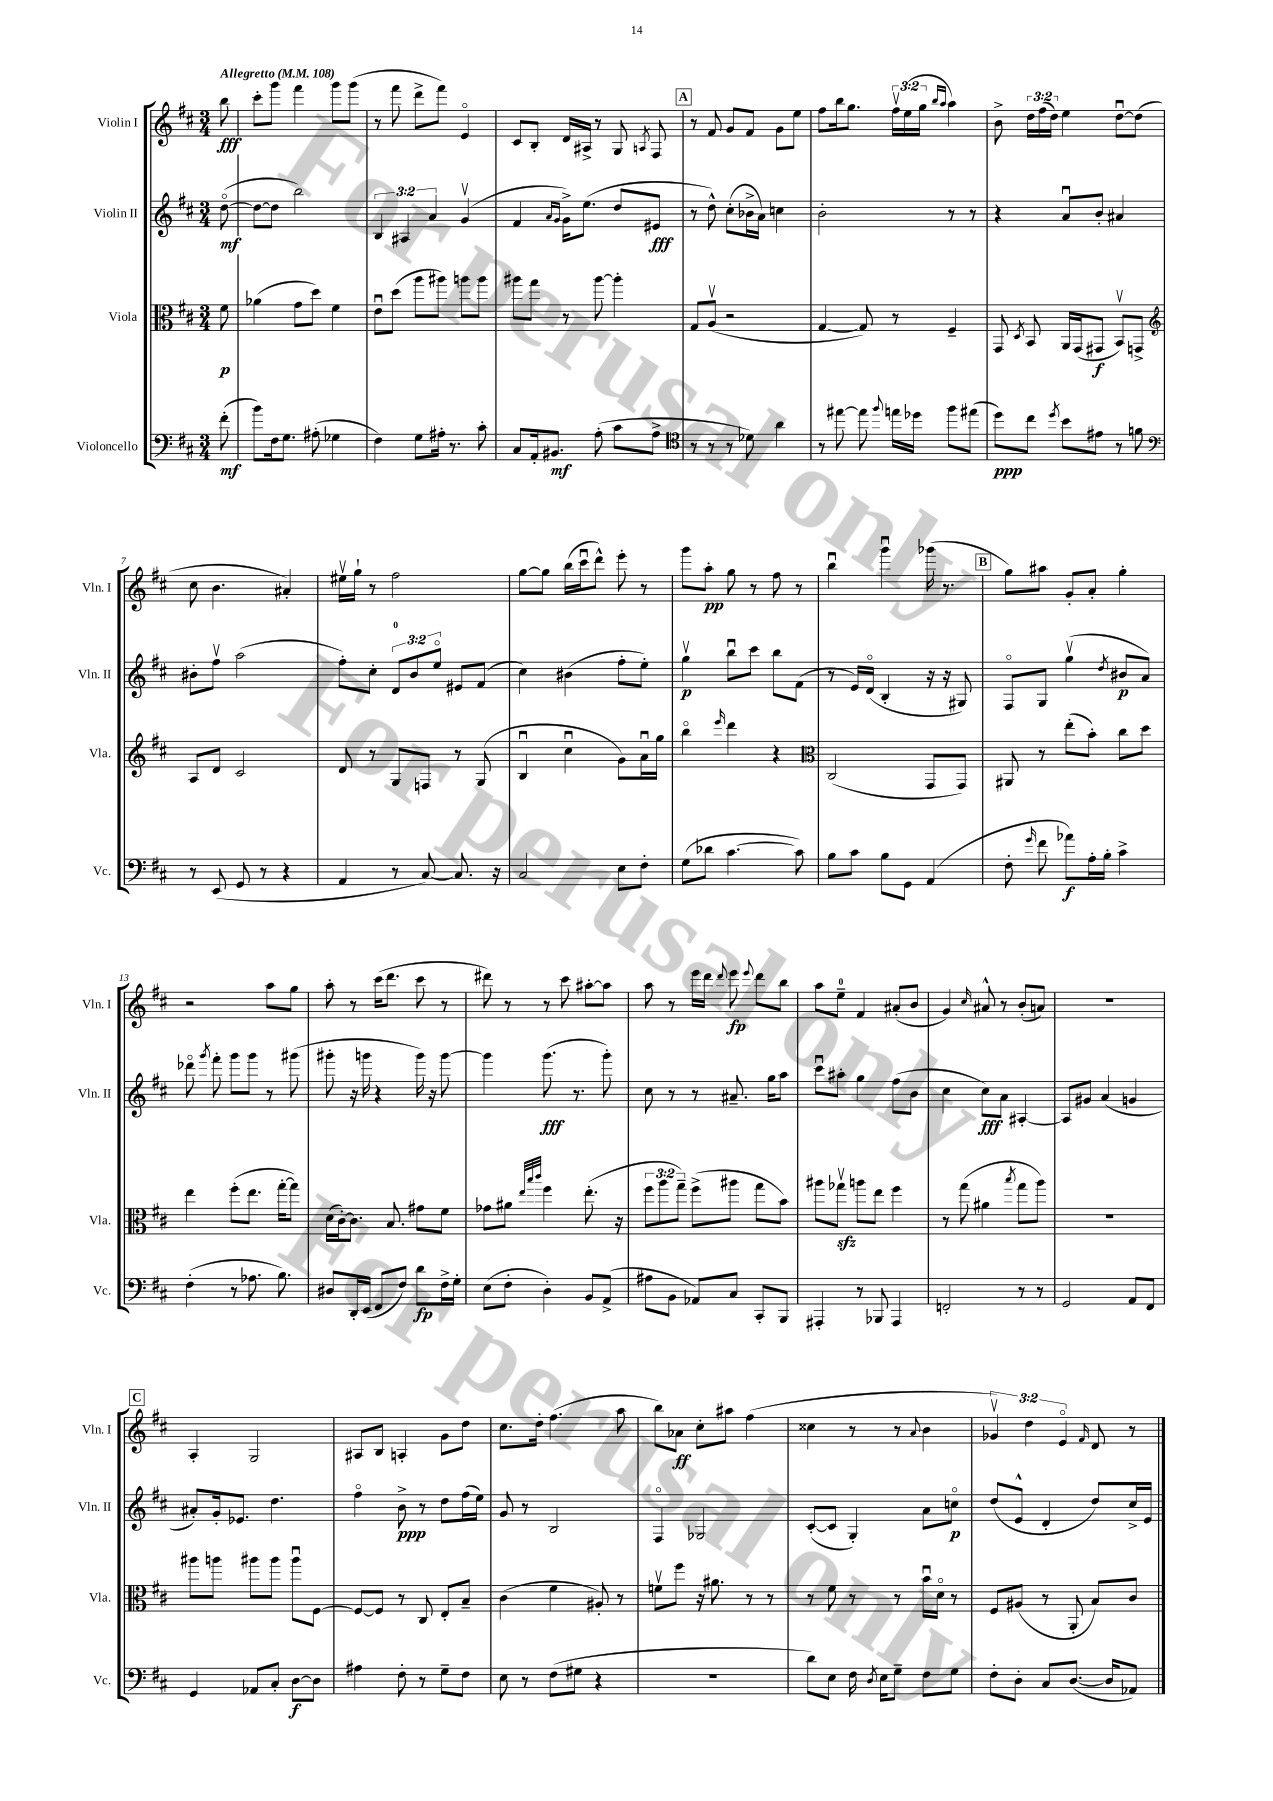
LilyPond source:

<<
\new StaffGroup <<
\new Staff = "s0" \with { instrumentName = "Violin I" shortInstrumentName = "Vln. I" } {
    \clef treble \key d \major \numericTimeSignature \time 3/4 \override Staff.TupletNumber.text = #tuplet-number::calc-fraction-text \partial 8 \tempo "Allegretto" 4 = 108
    \autoBeamOff b''8\fff |
    cis'''8[-. g'''8] fis'''4 g'''8[ g'''8]( |
    r8 fis'''8 d'''8[-> fis'''8]) e'4\flageolet |
    cis'8[ b8]-. d'16[ ais16]-> r8 g8 \acciaccatura { a8 } fis8 |
    \mark \markup { \box "A" } r8 fis'8 g'8[ fis'8] g'8[ e''8] |
    fis''8[ b''16 g''8.] \tuplet 3/2 { fis''16[\upbow e''16( g''16] } \grace { b''16[ a''16] } a''4) |
    b'8-> \tuplet 3/2 { d''16[ fis''16( d''16]) } e''4 d''8[~\downbow d''8]( |
    cis''8 b'4. ais'4-.) |
    eis''16[\upbow g''16]-! r8 fis''2 |
    g''8[~ g''8] b''16[( cis'''16\downbow d'''8]-^) e'''8-. r8 |
    g'''8[ a''8]-.\pp g''8 r8 fis''8 r8 |
    b''4\downbow g'''4\downbow ges'''16( r8. |
    \mark \markup { \box "B" } g''8[) ais''8] g'8[-. a'8]-. g''4-. |
    r2 a''8[ g''8] |
    a''8-. r8 cis'''16[( d'''8.] cis'''8 r8 |
    dis'''8) r8 r8 cis'''8 ais''8[~-. ais''8] |
    a''8 r8 e'''16[ d'''16] \appoggiatura { d'''8 } e'''8\fp \appoggiatura { e'''8 } d'''8[ b''8] |
    a''8[ e''8]-0-- fis'4 ais'8[-.( b'8] |
    g'4) \grace { cis''16 } ais'8-^ r8 b'8[-.( a'8]) |
    R2. |
    \mark \markup { \box "C" } a4-. g2 |
    ais8[ b8] a4-. g'8[ d''8] |
    cis''8.[ d''16]-. fis''4.( a''8 |
    b''8[) aes'8]\ff cis''8[-. ais''8] fis''4( |
    cisis''4 r8 r8 \appoggiatura { a'8 } b'4 |
    \tuplet 3/2 { ges'4\upbow) d''4 e'4\flageolet } \grace { fis'16 } d'8 r8 \bar "|." |
}
\new Staff = "s1" \with { instrumentName = "Violin II" shortInstrumentName = "Vln. II" } {
    \clef treble \key d \major \numericTimeSignature \time 3/4 \override Staff.TupletNumber.text = #tuplet-number::calc-fraction-text \partial 8
    \autoBeamOff d''8~\flageolet\mf( |
    d''8[~ d''8] b''2) |
    \tuplet 3/2 { b4 ais4 a'4 } g'4\upbow( |
    fis'4 \grace { a'16[ g'16] } g'16[->) e''8.]( d''8[ eis'8]\fff |
    \mark \markup { \box "A" } r8 d''8-^) cis''8[-.( bes'16-> a'16]) c''4 |
    b'2-. r8 r8 |
    r4 a'8[\downbow b'8]-. ais'4 |
    bis'8[-. fis''8]\upbow a''2( |
    fis''8[-.) cis''8]-. \tuplet 3/2 { d'8[-0 b'8 e''8]\flageolet } eis'8[ fis'8]( |
    cis''4) bis'4( fis''8[-. e''8]-.) |
    g''4\upbow\p b''8[\downbow cis'''8] b''8[ fis'8]( |
    r8 e'16[) d'16]\flageolet( b4-. r16 r16 gis8) |
    \mark \markup { \box "B" } fis8[\flageolet g8] g''4\upbow( \acciaccatura { d''8 } bis'8[\p a'8]) |
    des'''8\flageolet \acciaccatura { g'''8 } fis'''8-. g'''8[ g'''8] r8 gis'''8( |
    gis'''8-. r16 g'''16 r4 g'''16) r16 g'''8~ |
    g'''4 g'''8.\fff( r8. g'''8-.) |
    cis''8 r8 r8 ais'8.-- g''16[ a''8] |
    cis'''8[\downbow ais''8]-. g''4 fis''8[( b'8] |
    cis''4 cis''8[\fff) a'8] ais4~-. |
    ais8[ gis'8] a'4( g'4 |
    \mark \markup { \box "C" } ais'8[-.) g'16-. ees'8.] d''4. |
    fis''4\flageolet b'8->\ppp r8 d''8[ fis''16( e''16]) |
    g'8 r8 b2 |
    fis4\flageolet ges2 |
    cis'8[~-.( cis'8] g4-.) a'8[ c''8]\flageolet\p |
    d''8[( e'8]-^ d'4-. d''8[) cis''16-> e'16] \bar "|." |
}
\new Staff = "s2" \with { instrumentName = "Viola" shortInstrumentName = "Vla." } {
    \clef alto \key d \major \numericTimeSignature \time 3/4 \override Staff.TupletNumber.text = #tuplet-number::calc-fraction-text \partial 8
    \autoBeamOff fis'8\p |
    aes'4( g'8[ d''8]) fis'4 |
    e'8[\downbow d''8]( a''8[ ais''8]) a''8[ a''8] |
    ais''8[ g''8] r8 ais''8~ ais''4-. |
    \mark \markup { \box "A" } g8[ a8]\upbow( r2 |
    g4~ g8) r8 fis4-- |
    g,8 \acciaccatura { d8 } b,8 a,16[ g,16( gis,8]\f b,8[\upbow) g,8]-> |
    \clef treble a8[ d'8] cis'2 |
    d'8 r8 g8[ f8] r8 g8( |
    b4\downbow cis''4\downbow g'8[) a'16\downbow g''16] |
    b''4\flageolet \grace { e'''16 } d'''4 r4 |
    \clef alto cis2( g,8[ g,8]) |
    \mark \markup { \box "B" } ais,8 r8 e''8[-.( b'8]-.) cis''8[ d''8] |
    e''4 fis''8[-.( e''8.] g''16[~-. g''8]) |
    d'16[( cis'16~-.) cis'8.] b8. gis'8[ fis'8] |
    ges'8[ ais'8] \grace { e''32[ b''32 cis'''32] } fis''4 e''8.-.( r16 |
    \tuplet 3/2 { fis''8[ a''8 g''8]--) } fis''8[->( ais''8] g''8[ b'8]) |
    ais''8[ ges''8]\upbow\sfz a''8[ e''8] fis''4 |
    r8 g''8( ais'4 \acciaccatura { b''8 } g''8[ a''8]) |
    R2. |
    \mark \markup { \box "C" } ais''8[ a''8] ais''8[ ais''8] ais''8[\downbow fis8]~ |
    fis8[~ fis8] r8 cis8 e8[-. b8]-- |
    cis'4( fis'4 ais8-.) r8 |
    f'8[\upbow fis''8] r16 ais'8. r8 r8 |
    r8 fis'8 r8 r8 b'16[\downbow d'16]\flageolet r8 |
    fis8[ ais8]( r8 a,8-. b8[) cis'8] \bar "|." |
}
\new Staff = "s3" \with { instrumentName = "Violoncello" shortInstrumentName = "Vc." } {
    \clef bass \key d \major \numericTimeSignature \time 3/4 \partial 8
    \autoBeamOff fis'8-.\mf( |
    b'8[) fis16 g8.] ais8-.( ges4 |
    fis4) g8[ ais16]-. r8. cis'8-. |
    cis8[ a,16-. bis,8.]\mf a8-.( cis'8[ a8]-> |
    \mark \markup { \box "A" } \clef tenor r8 r8 r8 des'8) a'4 |
    r8 eis''8~ eis''8 \appoggiatura { fis''8 } e''16[ des''16] fis''8[ eis''8]( |
    d''8[\ppp) cis''8] \acciaccatura { d''8 } b'8[ eis'8] r8 f'8 |
    \clef bass r8 e,8( g,8 r8 r4 |
    a,4 r8 cis8~) cis8. r16 |
    cis2 e8[ fis8]-. |
    g8[( des'8] cis'4.~ cis'8) |
    b8[ cis'8] b8[ g,8] a,4( |
    \mark \markup { \box "B" } fis8-. \grace { g'16 } fis'8 aes'8[\f) a16-. b16]-. cis'4-> |
    fis4-.( r8 aes8. b8.) |
    dis8[ d,16-. e,16]( fis,8[ fis8]) d'8[\fp fis16-> g16]-. |
    e8[( fis8]-. d4-.) b,8[ a,8]->( |
    ais8[ b,8] aes,8[) cis8] cis,8[-. b,,8] |
    ais,,4-. r8 bes,,8 ais,,4 |
    f,2-. r8 r8 |
    g,2 a,8[ fis,8] |
    \mark \markup { \box "C" } g,4 aes,8[ cis8]-. d8[~\f d8] |
    ais4 fis8-. r8 g8[-- fis8] |
    e8 r8 fis8[( gis8] r4 |
    R2. |
    d'8[) e8] fis16 \acciaccatura { d8 } e16[ g8]-- fis8[ g8] |
    fis8[-. d8]-. cis8[ d8.]~( d16[ aes,8]) \bar "|." |
}
>>
>>
